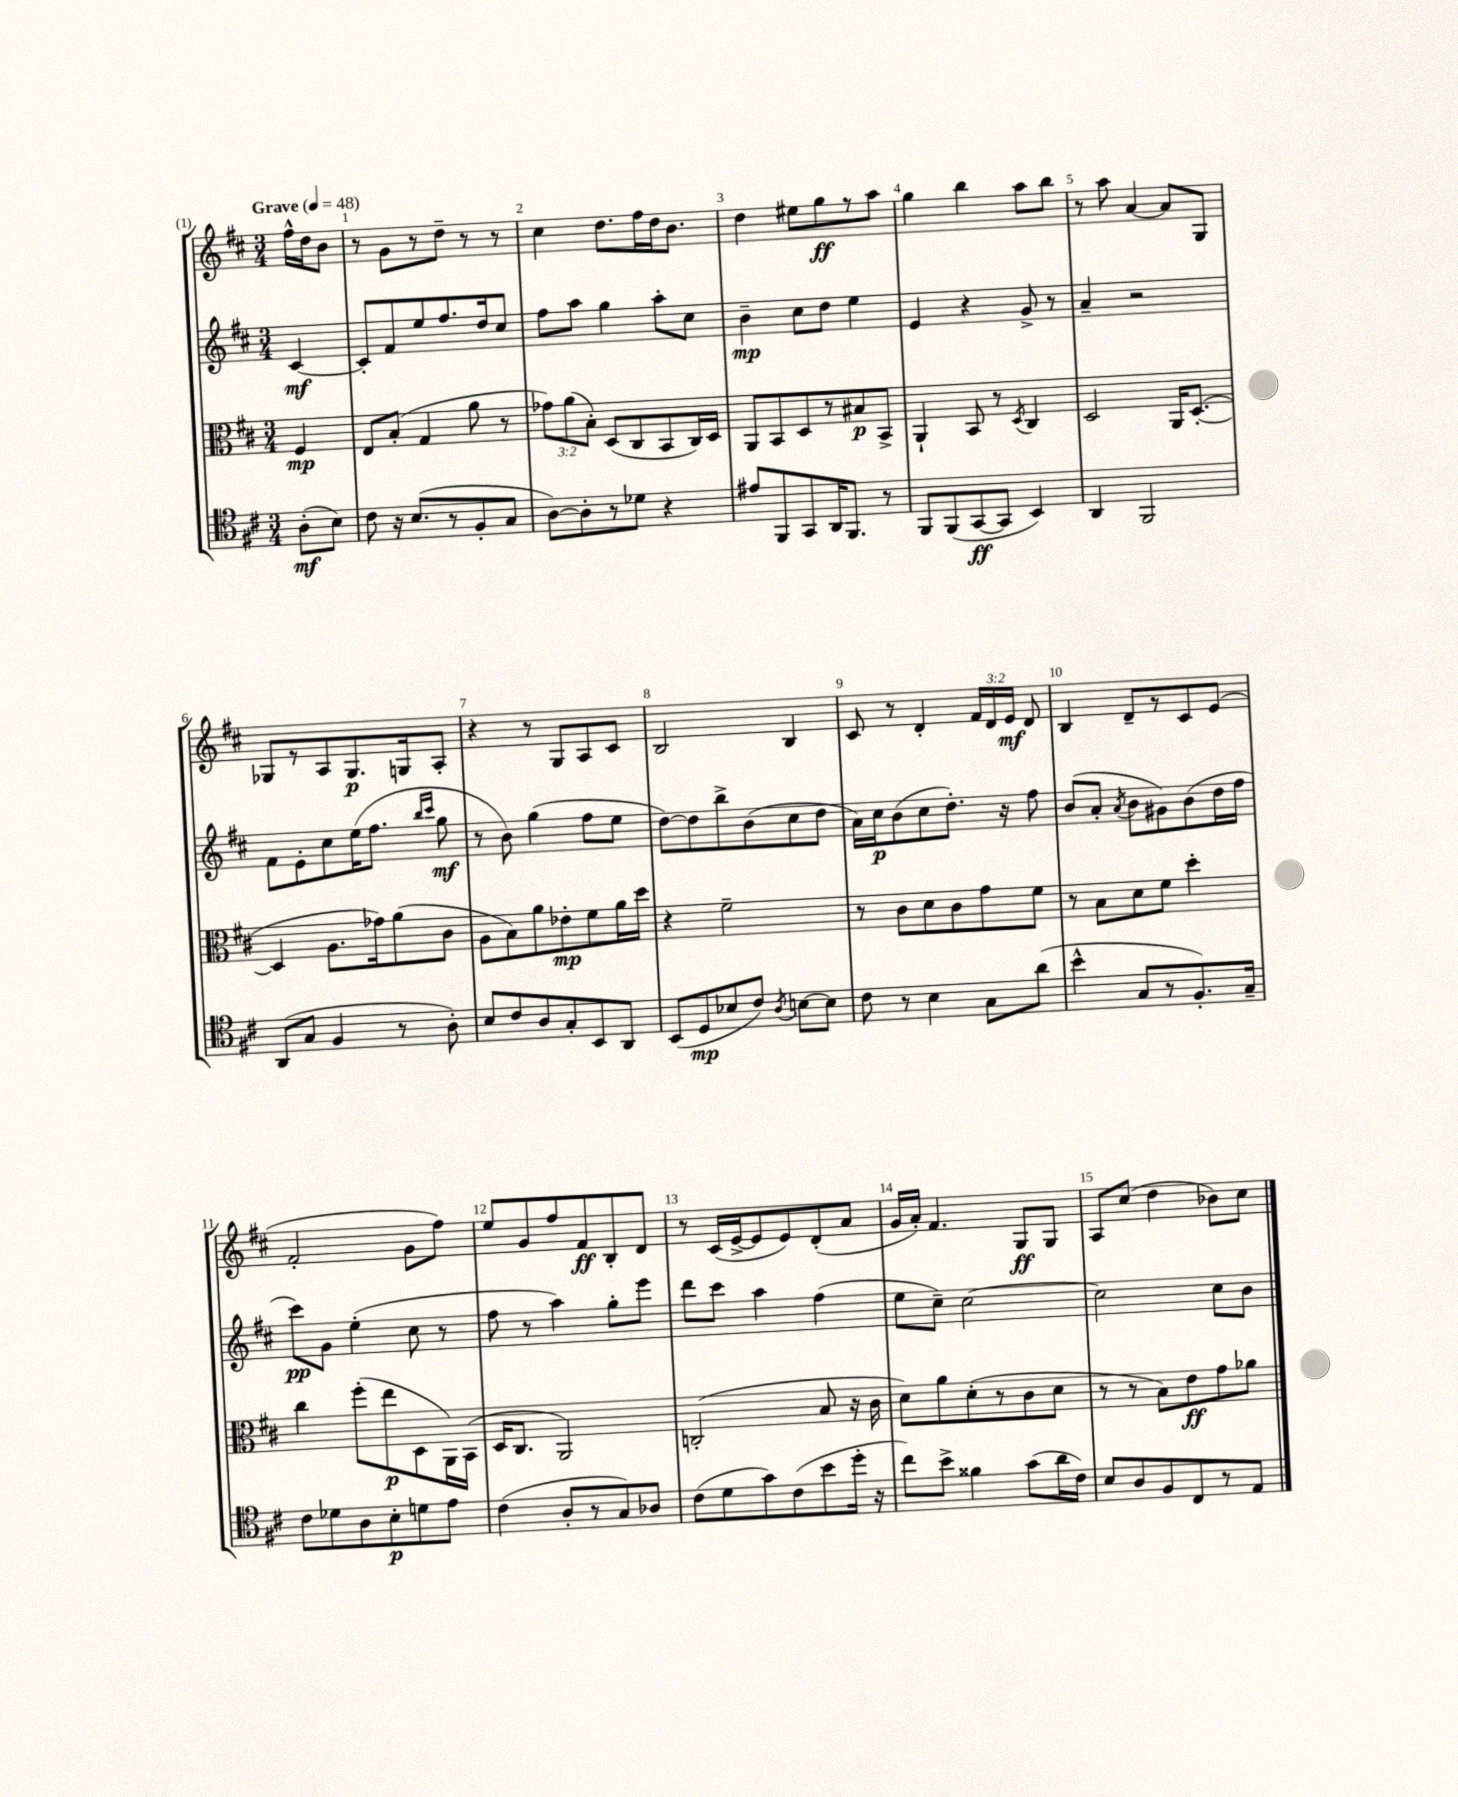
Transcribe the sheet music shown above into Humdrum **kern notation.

**kern	**kern	**kern	**kern
*staff4	*staff3	*staff2	*staff1
*clefC4	*clefC3	*clefG2	*clefG2
*k[f#c#]	*k[f#c#]	*k[f#c#]	*k[f#c#]
*M3/4	*M3/4	*M3/4	*M3/4
*MM48	*MM48	*MM48	*MM48
(8A'	4F#	[4c#	16ff#^^
.	.	.	16dd
8B)	.	.	8b
=	=	=	=
8c#	8E	8c#']	8r
16r	(8B'	8f#	8g
(8.B	.	.	.
.	4G	8ee	8r
8r	.	8.ff#	8dd~
8F#'	8a	.	8r
.	.	16dd	.
8G	8r	8cc#	8r
=	=	=	=
[8A)	12g-)	8ff#	4cc#
.	(12a	.	.
8A']	.	8aa	.
.	12B')	.	.
8r	(8D	4gg	8.dd
8d-	8C#	.	.
.	.	.	16ff#
4r	8BB	8aa'	16dd
.	.	.	8.b
.	16C#)	8cc#	.
.	16D	.	.
=	=	=	=
8e#	8AA	4b~	4dd
8FF#	8BB	.	.
8GG	8D	8cc#	8ee#
16AA	8r	8dd	8gg
8.FF#	.	.	.
.	8B#	4ee	8r
8r	8BB^	.	8aa
=	=	=	=
8FF#	4AA`	4e	4gg
(8FF#	.	.	.
[8GG	8BB	4r	4bb
8GG]	8r	.	.
.	8qD	.	.
4BB)	4C#	8g^	8aa
.	.	8r	8bb
=	=	=	=
4AA	2D	4a~	8r
.	.	.	8aa
2FF#	.	2r	[4a
.	16AA	.	8a]
.	([8.D'	.	.
.	.	.	8G
=	=	=	=
(8AA	4D]	8f#	8G-
8G	.	8e'	8r
4F#	8.A	8cc#	8A
.	.	(16ee	8.G-
.	16g-)	8.ff#	.
8r	(8a	.	.
.	.	.	16G
.	.	16qqbb	.
.	.	16qqccc#	.
8A')	8c#	8gg	8A'
=	=	=	=
8B	8A	8r	4r
8c#	8B)	8b)	.
8A	8a	(4gg	8r
8G'	8e-'	.	8G
8BB	8f#	8ff#	8A
8AA	16a	8ee	8c#
.	16dd	.	.
=	=	=	=
(8BB	4r	[8dd)	2B
8D	.	8dd]	.
8B-	2f#~	8bb^	.
8c#)	.	(8b	.
8qA	.	.	.
[8B	.	8cc#	4B
8B]	.	8dd	.
=	=	=	=
8c#	8r	16a)	8c#
.	.	16cc#	.
8r	8c#	(8b	8r
4B	8d	8cc#	4d'
.	8c#	8.dd')	.
8G	8g	.	24f#
.	.	.	24d
.	.	16r	.
.	.	.	24e
(8a	8f#	8ff#	8d
=	=	=	=
4b^^	8r	(8b	4B
.	8B	8a'	.
.	.	8qa	.
8G	8d	8b	8d~
8r	8f#	8g#)	8r
8.F#')	4dd'	(8b	8c#
.	.	16dd	(8e
16G~	.	16ff#	.
=	=	=	=
8c#	4cc#	8ccc#)	2f#'
8d-	.	8g	.
8A	(8ff#'	(4ee'	.
8B'	8ee	.	.
8d	8D	8cc#	8g
8e	16AA)	8r	8ff#)
.	(16BB	.	.
=	=	=	=
(4c#	16D	8ff#	8ee
.	8.C#	.	.
.	.	8r	8g
8A'	2AA)	4aa)	8ff#
8r	.	.	8f#
8G)	.	8gg'	8B'
8A-	.	8eee	8d
=	=	=	=
(8c#	(2C'	8ddd	8r
8d	.	8ccc#	(16c#
.	.	.	[16e^
8g)	.	4aa	8e]
(8c#	.	.	8e)
8b	8B	(4ff#	(8d'
16dd'	16r	.	8a
16r	16c#	.	.
=	=	=	=
8cc#)	8d)	8ee	16g
.	.	.	16a')
8b^	8a	8cc#~)	4.f#
4f##	(8d'	[2cc#	.
.	8r	.	.
(8g	8c#	.	8G
16a	8d	.	8G
16c#)	.	.	.
=	=	=	=
8B	8r	2cc#]	8A
8A	8r	.	(8cc#
8F#	8B)	.	4dd
8C#	8e	.	.
8r	8g	8cc#	8b-)
8E	8a-	8b	8cc#
==	==	==	==
*-	*-	*-	*-
